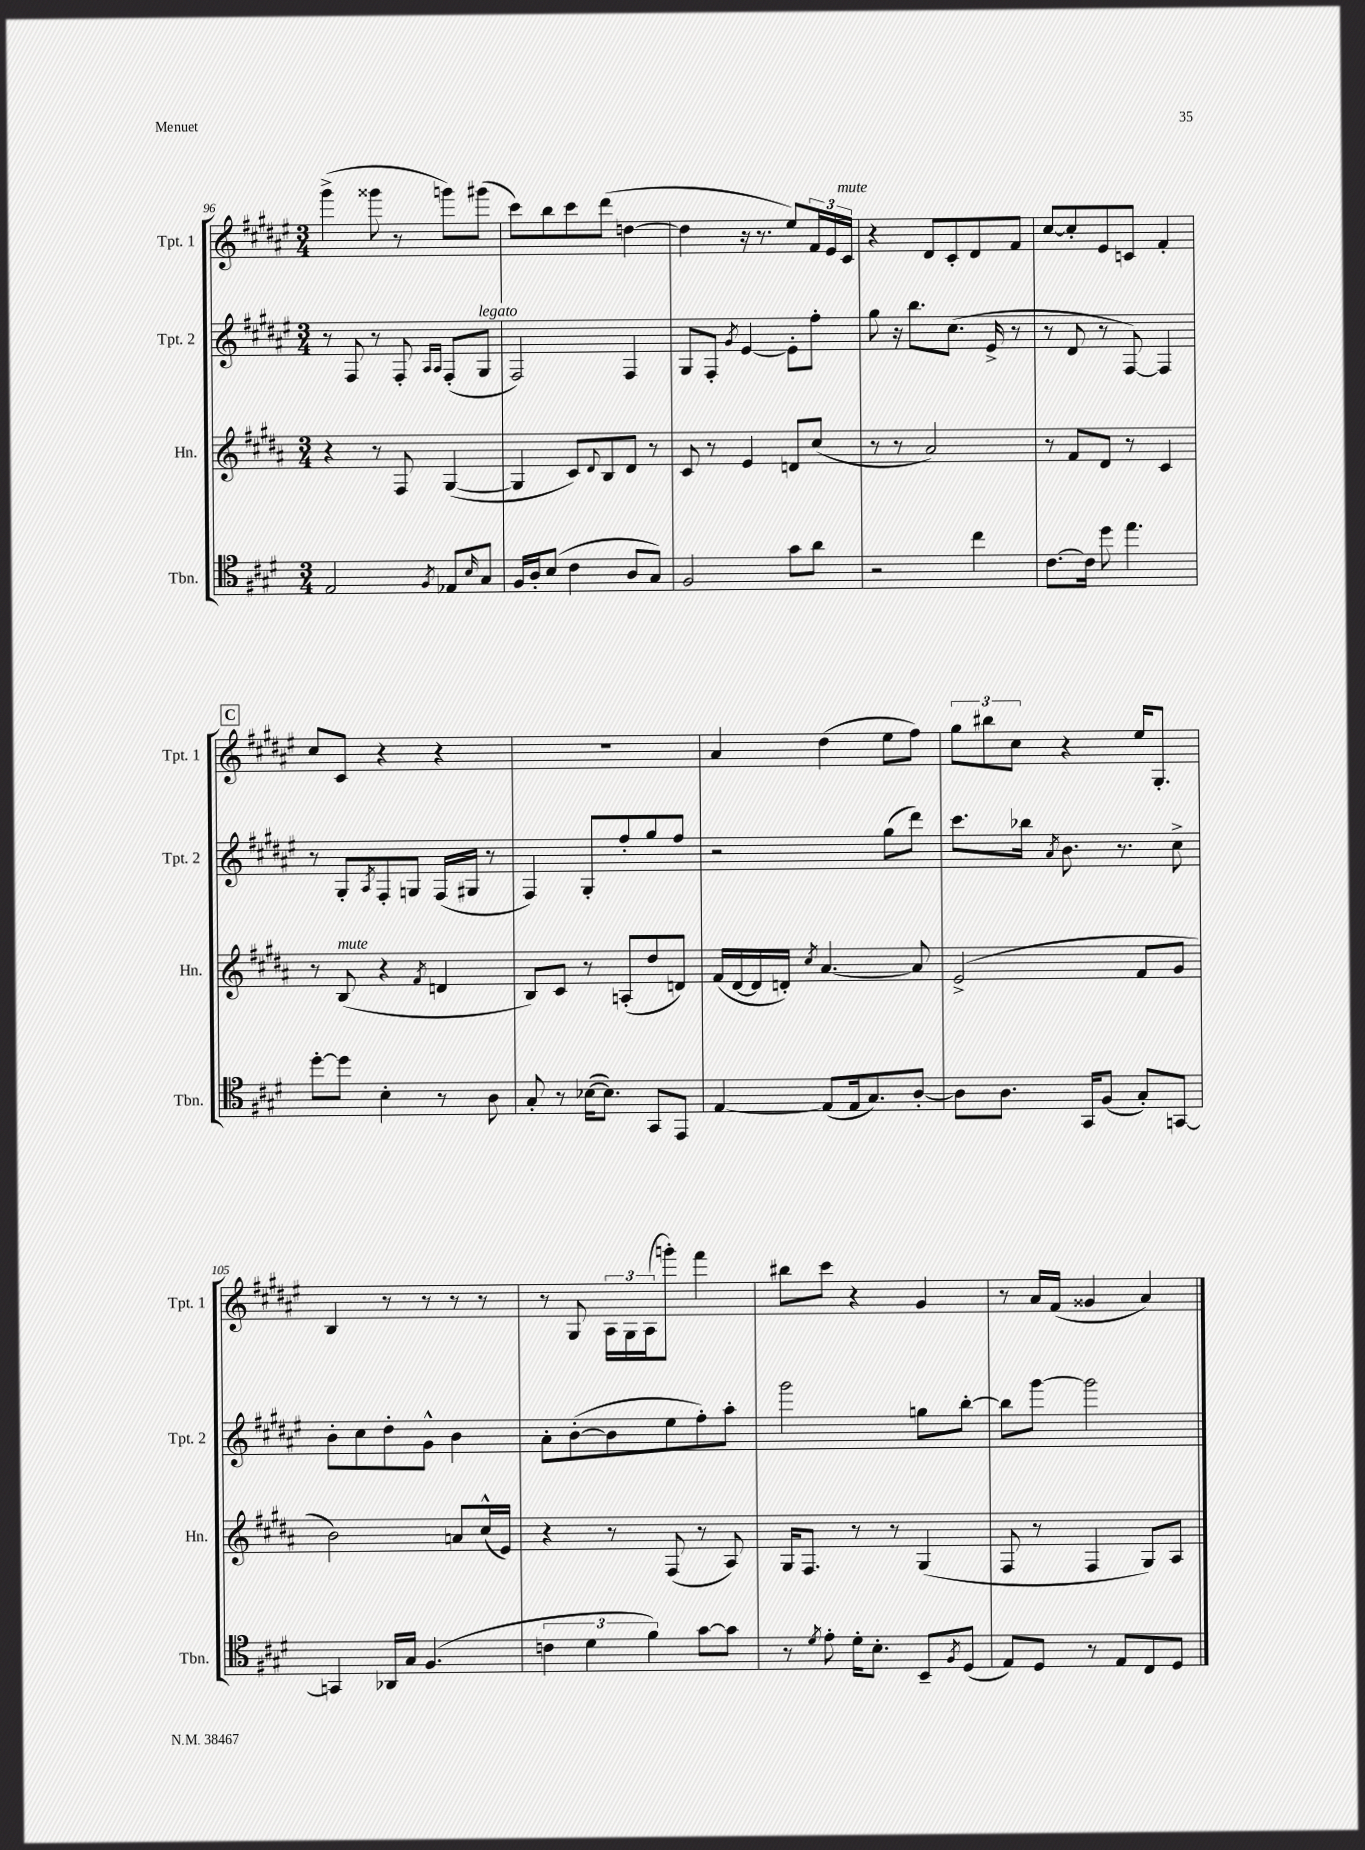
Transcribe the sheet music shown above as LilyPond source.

<<
\new StaffGroup <<
\new Staff = "s0" \with { instrumentName = "Tpt. 1" shortInstrumentName = "Tpt. 1" } {
    \clef treble \key fis \major \numericTimeSignature \time 3/4
    gis'''4->( gisis'''8 r8 g'''8) gis'''8( |
    cis'''8) b''8 cis'''8 dis'''8( d''4~ |
    d''4 r16 r8. eis''8) \tuplet 3/2 { fis'16 eis'16 cis'16^\markup { \italic "mute" } } |
    r4 dis'8 cis'8-. dis'8 fis'8 |
    cis''8~ cis''8-. eis'8 c'8 fis'4-. |
    \mark \markup { \box "C" } cis''8 cis'8 r4 r4 |
    R2. |
    ais'4 dis''4( eis''8 fis''8) |
    \tuplet 3/2 { gis''8 bis''8 cis''8 } r4 eis''16 gis8.-. |
    b4 r8 r8 r8 r8 |
    r8 gis8 \tuplet 3/2 { ais16 gis16 ais16( } g'''8-.) fis'''4 |
    bis''8 cis'''8 r4 gis'4 |
    r8 ais'16 fis'16( gisis'4 ais'4) \bar "|." |
}
\new Staff = "s1" \with { instrumentName = "Tpt. 2" shortInstrumentName = "Tpt. 2" } {
    \clef treble \key fis \major \numericTimeSignature \time 3/4
    r8 fis8 r8 fis8-. \grace { ais16 ais16 } fis8-.( gis8^\markup { \italic "legato" } |
    fis2) fis4 |
    gis8 fis8-. \acciaccatura { gis'8 } eis'4~ eis'8-. fis''8-. |
    gis''8 r16 b''8. cis''8.( eis'16-> r8 |
    r8 dis'8 r8 fis8~) fis4 |
    \mark \markup { \box "C" } r8 gis8-. \acciaccatura { ais8 } fis8-. g8 fis16( gis16 r8 |
    fis4) gis8-. fis''8-. gis''8 fis''8 |
    r2 gis''8( dis'''8) |
    cis'''8. bes''16 \acciaccatura { ais'8 } b'8. r8. cis''8-> |
    b'8-. cis''8 dis''8-. gis'8-^ b'4 |
    ais'8-. b'8~-.( b'8 eis''8 fis''8-.) ais''8-. |
    gis'''2 g''8 b''8~-. |
    b''8 gis'''8~ gis'''2 \bar "|." |
}
\new Staff = "s2" \with { instrumentName = "Hn." shortInstrumentName = "Hn." } {
    \clef treble \key b \major \numericTimeSignature \time 3/4
    r4 r8 fis8 gis4~( |
    gis4 cis'8) \appoggiatura { dis'8 } b8 dis'8 r8 |
    cis'8 r8 e'4 d'8 cis''8( |
    r8 r8 ais'2) |
    r8 fis'8 dis'8 r8 cis'4 |
    \mark \markup { \box "C" } r8 b8^\markup { \italic "mute" }( r4 \acciaccatura { fis'8 } d'4 |
    b8) cis'8 r8 a8-.( dis''8 d'8) |
    fis'16( dis'16~ dis'16 d'16-.) \acciaccatura { cis''8 } ais'4.~ ais'8 |
    e'2->( fis'8 gis'8 |
    b'2) a'8 cis''16-^( e'16) |
    r4 r8 fis8( r8 ais8) |
    gis16 fis8. r8 r8 gis4( |
    fis8 r8 fis4 gis8) ais8 \bar "|." |
}
\new Staff = "s3" \with { instrumentName = "Tbn." shortInstrumentName = "Tbn." } {
    \clef tenor \key e \major \numericTimeSignature \time 3/4
    e2 \acciaccatura { fis8 } ees8 \grace { b16 } gis8 |
    fis16 a16-. b8( cis'4 a8 gis8) |
    fis2 gis'8 a'8 |
    r2 cis''4 |
    cis'8.~ cis'16 dis''8 e''4. |
    \mark \markup { \box "C" } dis''8~-. dis''8 b4-. r8 a8 |
    gis8-. r8 bes16~( bes8.) gis,8 e,8 |
    e4~ e8( e16 gis8.) a8~-. |
    a8 a8. gis,16 fis8( gis8-.) g,8~ |
    g,4 aes,16 gis16 fis4.( |
    \tuplet 3/2 { c'4 dis'4 fis'4) } gis'8~ gis'8 |
    r8 \acciaccatura { dis'8 } e'8-. dis'16-. b8.-. b,8-- \acciaccatura { fis8 } dis8( |
    e8) dis8 r8 e8 cis8 dis8 \bar "|." |
}
>>
>>
\layout { \context { \Score currentBarNumber = #96 } }
